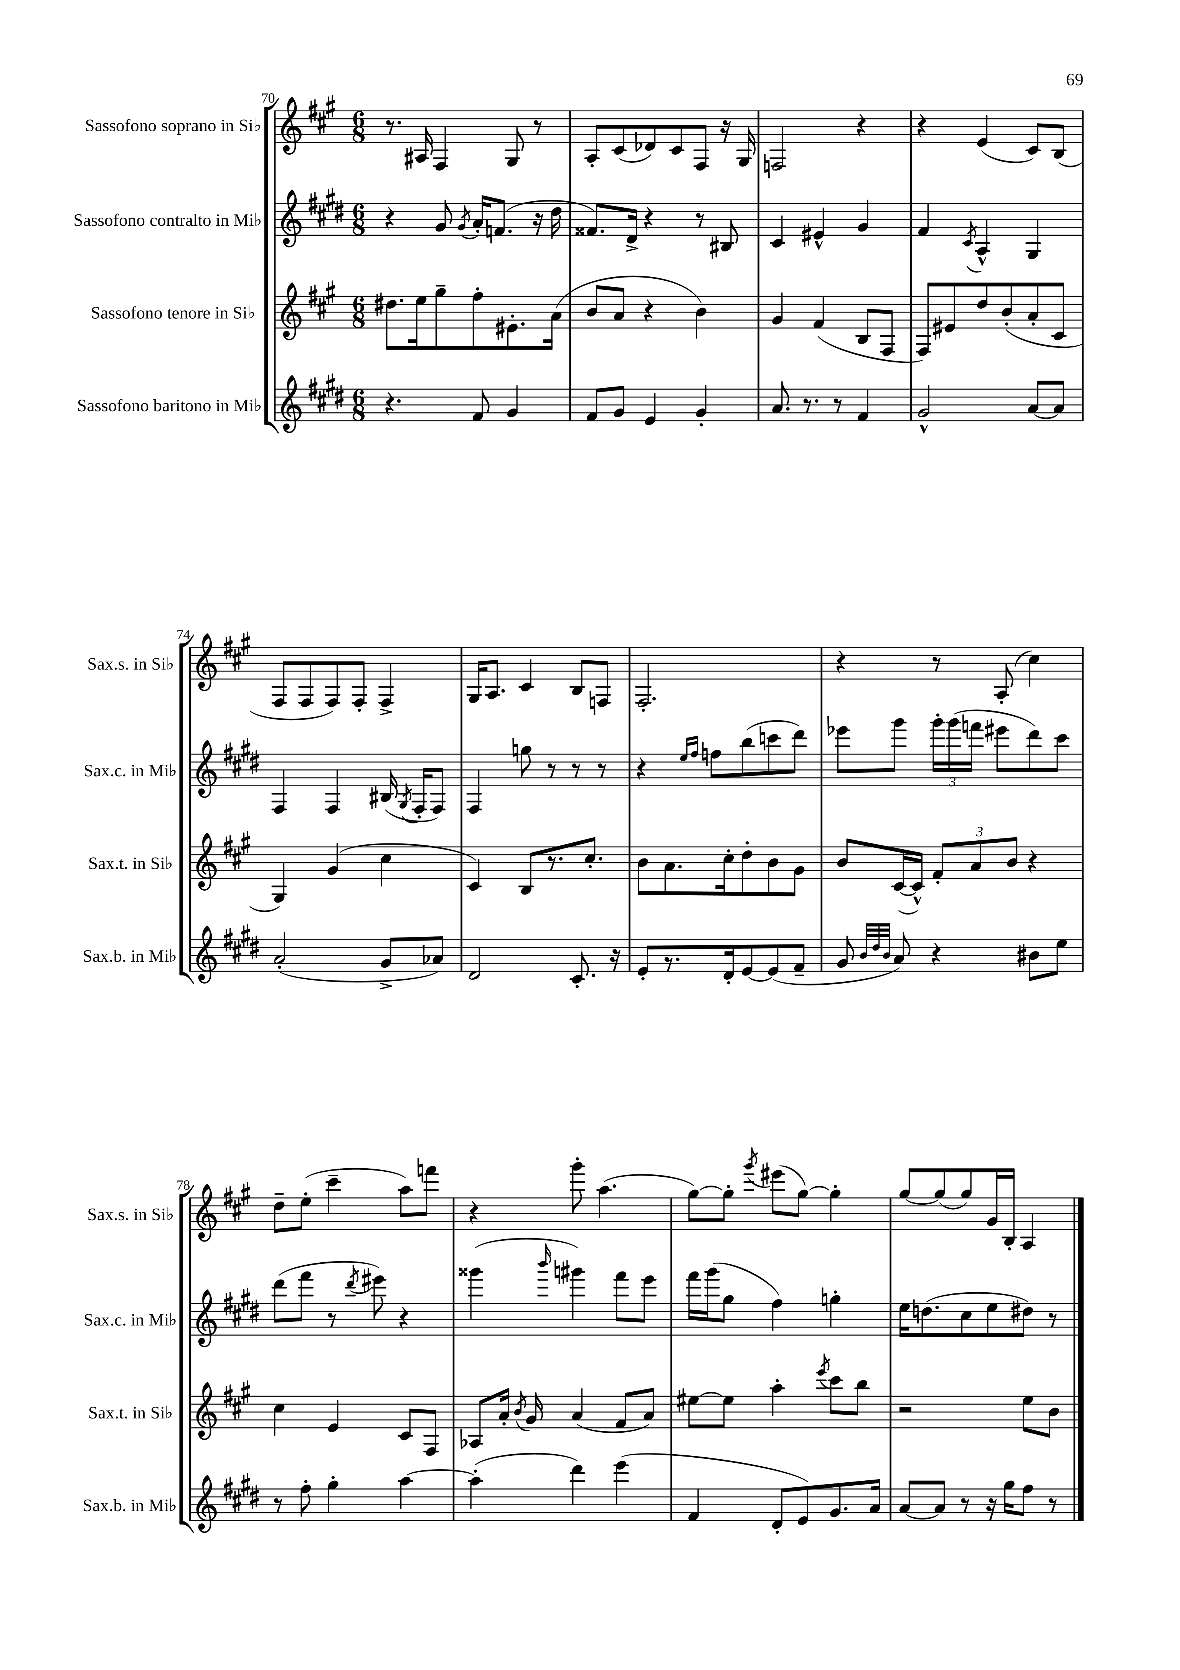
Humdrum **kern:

**kern	**kern	**kern	**kern
*staff4	*staff3	*staff2	*staff1
*clefG2	*clefG2	*clefG2	*clefG2
*k[f#c#g#d#]	*k[f#c#g#]	*k[f#c#g#d#]	*k[f#c#g#]
*M6/8	*M6/8	*M6/8	*M6/8
4.r	8.dd#	4r	8.r
.	16ee	.	16A#
.	8gg#~	8g#	4F#
.	.	8qg#	.
8f#	8ff#'	16a'	.
.	.	(8.f	.
4g#	8.e#'	.	8G#
.	.	16r	8r
.	(16a	16dd#	.
=	=	=	=
8f#	8b	8.f##)	8A'
8g#	8a	.	(8c#
.	.	16d#^	.
4e	4r	4r	8d-)
.	.	.	8c#
4g#'	4b)	8r	8F#
.	.	8B#	16r
.	.	.	16G#
=	=	=	=
8.a	4g#	4c#	2F
8.r	.	.	.
.	(4f#	4e#^^	.
8r	.	.	.
4f#	8B	4g#	4r
.	8F#	.	.
=	=	=	=
2g#^^	8F#)	4f#	4r
.	8e#	.	.
.	.	8qc#	.
.	8dd	4A^^	(4e
.	(8b'	.	.
[8a	8a'	4G#	8c#)
8a]	8c#	.	(8B
=	=	=	=
(2a'	4G#)	4F#	8F#
.	.	.	8F#
.	(4g#	4F#	8F#)
.	.	.	8F#'
8g#^	4cc#	(16B#	4F#^
.	.	8qG#	.
.	.	16F#'	.
8a-)	.	8F#)	.
=	=	=	=
2d#	4c#)	4F#	16G#
.	.	.	8.A
.	8B	8gg	4c#
.	8.r	8r	.
8.c#'	.	8r	8B
.	8.cc#'	.	.
.	.	8r	8F
16r	.	.	.
=	=	=	=
8e'	8b	4r	2.F#'
8.r	8.a	.	.
.	.	16qqee	.
.	.	16qqff#	.
.	.	8ff	.
16d#'	16cc#'	.	.
[8e	8dd'	(8bb	.
(8e]	8b	8ccc	.
8f#~	8g#	8ddd#)	.
=	=	=	=
8g#	8b	8eee-	4r
32qqb	.	.	.
32qqdd#	.	.	.
32qqb	.	.	.
8a)	([16c#	8ggg#	.
.	16c#^^])	.	.
4r	12f#'	24ggg#'	8r
.	.	(24ggg#	.
.	12a	24fff	.
.	.	8eee#	(8A'
.	12b	.	.
8b#	4r	8ddd#)	4cc#)
8ee	.	8ccc#	.
=	=	=	=
8r	4cc#	(8ddd#	8dd~
8ff#'	.	8fff#	(8ee'
4gg#'	4e	8r	4ccc#~
.	.	8qddd#	.
.	.	8eee#)	.
[4aa	8c#	4r	8aa)
.	8F#	.	8fff
=	=	=	=
(4aa']	8A-	(4ggg##	4r
.	16a'	.	.
.	8qb	.	.
.	16g#	.	.
.	.	16qqbbb	.
4ddd#)	(4a	4ggg#)	8ggg#'
.	.	.	(4.aa
(4eee	8f#	8fff#	.
.	8a)	8eee	.
=	=	=	=
4f#	[8ee#	16fff#	[8gg#)
.	.	(16ggg#	.
.	8ee#]	8gg#	8gg#']
.	.	.	8qggg#
8d#'	4aa'	4ff#)	(8eee#
8e)	.	.	[8gg#)
.	8qeee	.	.
8.g#	8ccc#	4gg'	4gg#']
.	8bb	.	.
16a	.	.	.
=	=	=	=
[8a	2r	16ee	[8gg#
.	.	(8.dd	.
8a]	.	.	(8gg#]
8r	.	8cc#	8gg#)
16r	.	8ee	16g#
16gg#	.	.	16B'
8ff#	8ee	8dd#)	4A
8r	8b	8r	.
==	==	==	==
*-	*-	*-	*-
